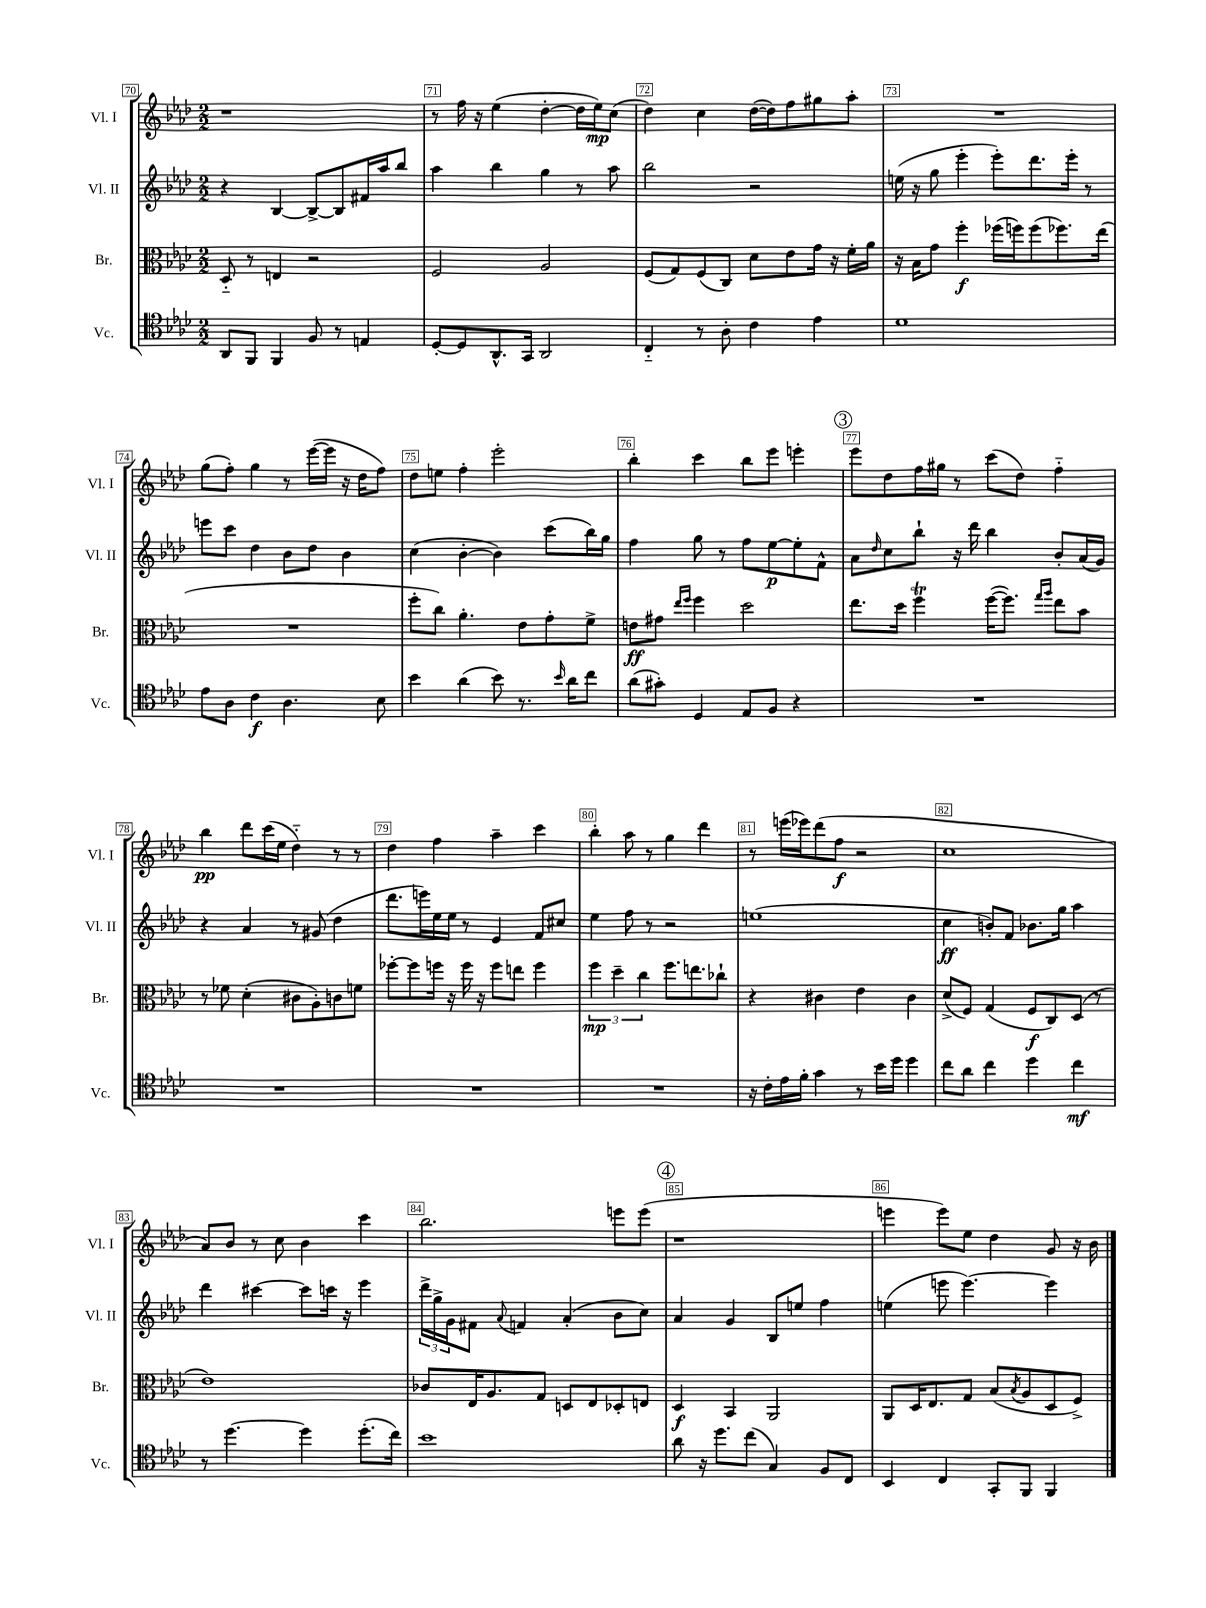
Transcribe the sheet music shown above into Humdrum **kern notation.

**kern	**kern	**kern	**kern
*staff4	*staff3	*staff2	*staff1
*clefC4	*clefC3	*clefG2	*clefG2
*k[b-e-a-d-]	*k[b-e-a-d-]	*k[b-e-a-d-]	*k[b-e-a-d-]
*M2/2	*M2/2	*M2/2	*M2/2
8AA-	8D-'~	4r	1r
8FF	8r	.	.
4FF	4E	[4B-	.
8F	2r	8B-^_	.
8r	.	8B-]	.
4E	.	16f#	.
.	.	16aa-	.
.	.	8bb-	.
=	=	=	=
[8D-'	2F	4aa-	8r
8D-]	.	.	16ff
.	.	.	16r
8.AA-^^	.	4bb-	(4ee-
16GG	.	.	.
2AA-	2A-	4gg	[4dd-'
.	.	8r	16dd-]
.	.	.	16ee-)
.	.	8aa-	(8cc
=	=	=	=
4C'~	(8F	2bb-	4dd-)
.	8G)	.	.
8r	(8F	.	4cc
8A-'	8C)	.	.
4c	8d-	2r	([16dd-
.	.	.	16dd-])
.	8e-	.	8ff
4e-	16g	.	8gg#
.	16r	.	.
.	16f'	.	8aa-'
.	16a-	.	.
=	=	=	=
1d-	16r	(16ee	1r
.	16B-	16r	.
.	8g	8gg	.
.	4ff'	4eee-'	.
.	(16ff-	8eee-')	.
.	16ff)	.	.
.	(8ff	8.ddd-	.
.	8.ff-)	.	.
.	.	16eee-'	.
.	.	8r	.
.	(16ee-	.	.
=	=	=	=
8e-	1r	8eee	(8gg
8A-	.	8ccc	8ff')
4c	.	4dd-	4gg
4.A-	.	8b-	8r
.	.	8dd-	([16eee-
.	.	.	16eee-]
.	.	4b-	16r
.	.	.	16dd-
8B-	.	.	8ff)
=	=	=	=
4b-	8ff'	(4cc	8dd-
.	8cc)	.	8ee
(4a-	4.a-'	[4b-'	4ff'
8b-)	.	4b-])	2eee-'
8.r	8e-	.	.
.	8g'	(8ccc	.
16qqb-	.	.	.
16a-	.	.	.
8cc	8f^	16bb-)	.
.	.	16gg	.
=	=	=	=
(8a-	8e	4ff	4bb-'
8g#')	8g#	.	.
.	16qqee-	.	.
.	16qqff	.	.
4D-	4ff	8gg	4ccc
.	.	8r	.
8E-	2dd-	8ff	8bb-
8F	.	[8ee-	8eee-
4r	.	8ee-']	4eee'
.	.	8f^^	.
=	=	=	=
1r	8.ee-	8a-	8eee-
.	.	16qqdd-	.
.	.	8cc	8dd-
.	16dd-	.	.
.	4ff	8bb-`	16ff
.	.	.	16gg#
.	.	16r	8r
.	.	16ddd-	.
.	([16ff	4bb-	(8ccc
.	8.ff])	.	.
.	.	.	8dd-)
.	16qqgg	.	.
.	16qqaa-	.	.
.	8ee-	8b-'	4ff'~
.	8b-	(16a-	.
.	.	16g)	.
=	=	=	=
1r	8r	4r	4bb-
.	8f-	.	.
.	(4d-'	4a-	8ddd-
.	.	.	(16ccc
.	.	.	16ee-
.	8c#	8r	4dd-'~)
.	8A-')	(8g#	.
.	8c	4dd-	8r
.	8f	.	8r
=	=	=	=
1r	[8ff-'	8.ddd-	4dd-
.	8ff-]	.	.
.	.	16eee)	.
.	16ff	16ee-	4ff
.	16r	16ee-	.
.	16ff	8r	.
.	16r	.	.
.	8ff	4e-	4aa-~
.	8ee	.	.
.	4ff	8f	4ccc
.	.	8cc#	.
=	=	=	=
1r	6ff	4ee-	4bb-'
.	6dd-~	.	.
.	.	8ff	8aa-
.	6cc	.	.
.	.	8r	8r
.	8.ff	2r	4gg
.	8.ee	.	.
.	.	.	4ddd-
.	8cc-`	.	.
=	=	=	=
16r	4r	(1ee	8r
16c'	.	.	.
16e-	.	.	(16eee
16f'	.	.	16eee-)
4g	4c#	.	(8ddd-
.	.	.	8ff
8r	4e-	.	2r
16b-	.	.	.
16dd-	.	.	.
4dd-	4c#	.	.
=	=	=	=
8cc	(8d-^	4cc	1cc
8a-	8F)	.	.
4cc	(4G	8b')	.
.	.	8f	.
4dd-	8F	8.b-	.
.	8C)	.	.
.	.	16gg	.
4cc	(8D-	4aa-	.
.	8r	.	.
=	=	=	=
8r	1e-)	4ddd-	8a-)
[4.dd-	.	.	8b-
.	.	[4ccc#	8r
.	.	.	8cc
4dd-]	.	8ccc#]	4b-
.	.	16ccc	.
.	.	16r	.
(8.dd-'	.	4eee-	4ccc
16cc)	.	.	.
=	=	=	=
1b-	8c-	24ddd-^	2.bb-
.	.	24gg^	.
.	.	24g	.
.	16E-	8f#	.
.	8.A-	.	.
.	.	8qqa-	.
.	.	4f	.
.	8G	.	.
.	8D	(4a-'	.
.	8E-	.	.
.	8D-'	8b-	8eee
.	8E	8cc)	(8eee
=	=	=	=
8a-	4D-	4a-	1r
16r	.	.	.
8.dd-	.	.	.
.	4BB-	4g	.
(8cc	.	.	.
4G)	2AA-	8B-	.
.	.	8ee	.
8F	.	4ff	.
8C	.	.	.
=	=	=	=
4BB-	8AA-	(4ee	4eee
.	16D-	.	.
.	8.E-	.	.
4C	.	8eee	8eee)
.	8G	[4.eee)	8ee-
8GG'	(8B-	.	4dd-
.	8qB-	.	.
8FF	8A-	.	.
4FF	8D-	4eee]	8g
.	8F^)	.	16r
.	.	.	16b-
==	==	==	==
*-	*-	*-	*-
